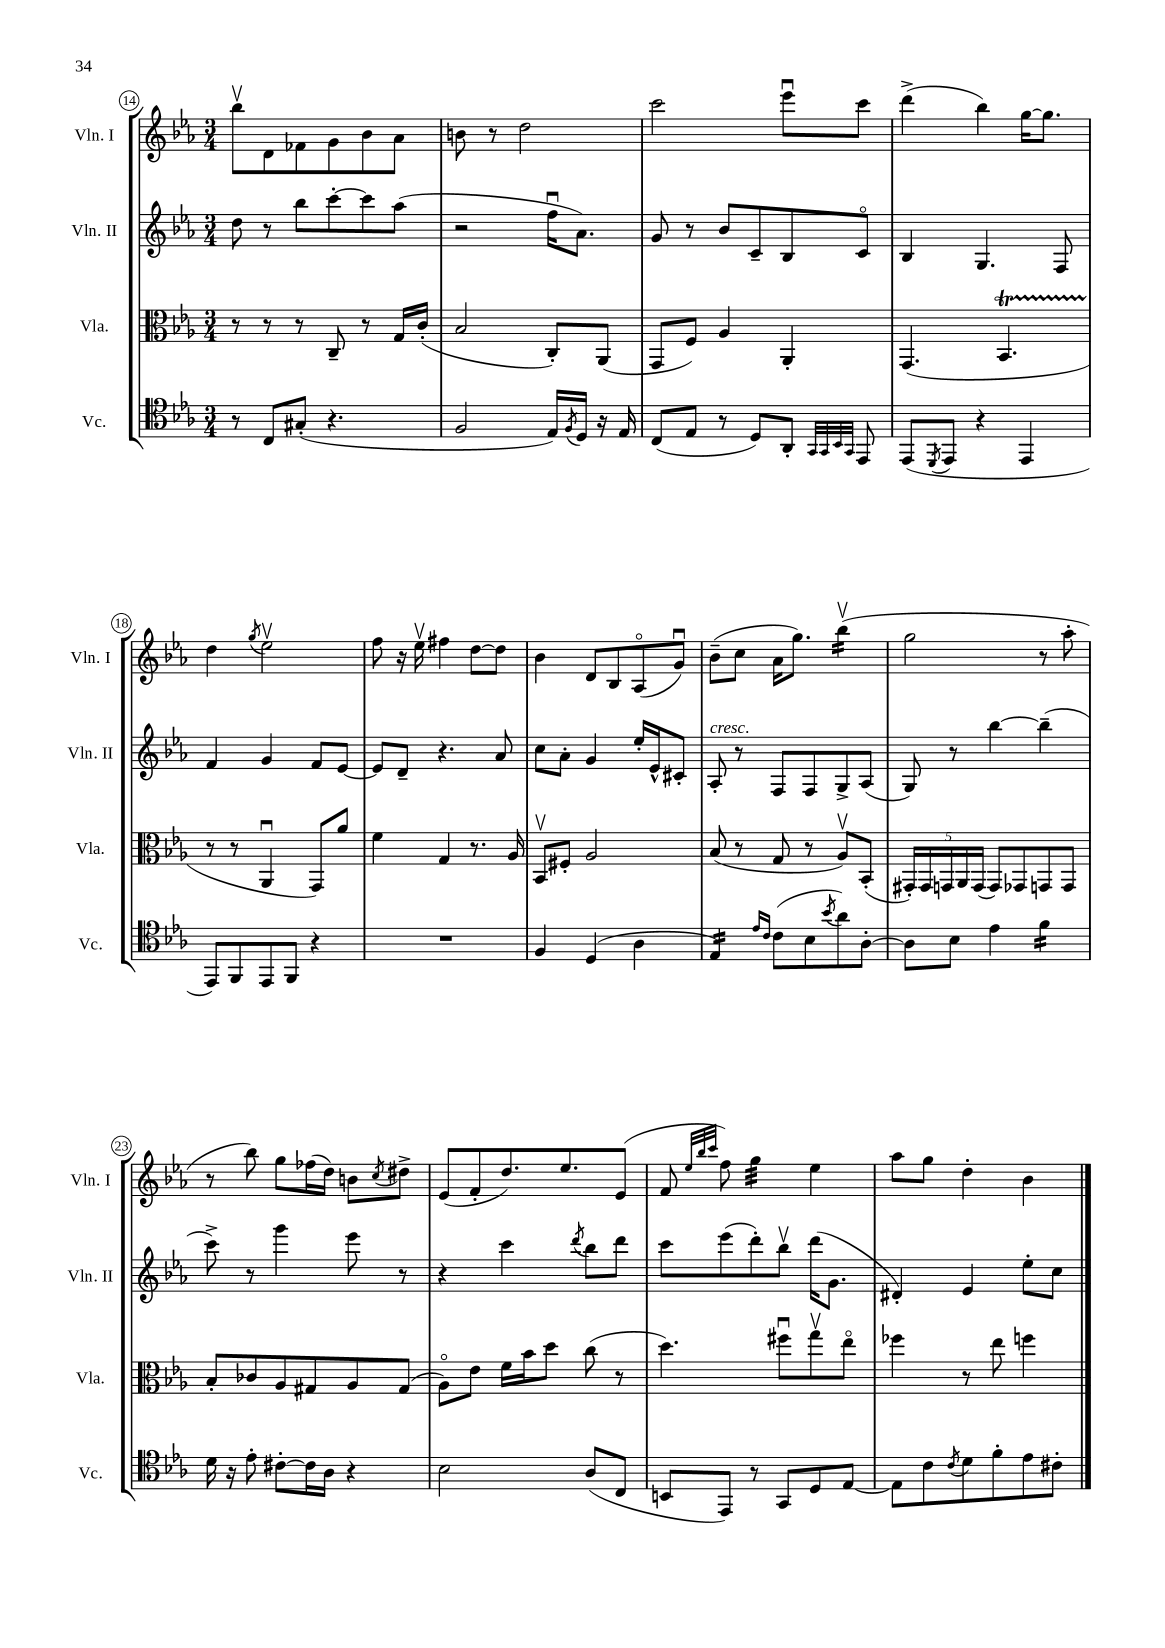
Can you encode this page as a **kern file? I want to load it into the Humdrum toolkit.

**kern	**kern	**kern	**kern
*staff4	*staff3	*staff2	*staff1
*clefC4	*clefC3	*clefG2	*clefG2
*k[b-e-a-]	*k[b-e-a-]	*k[b-e-a-]	*k[b-e-a-]
*M3/4	*M3/4	*M3/4	*M3/4
8r	8r	8dd	8bb-v
8C	8r	8r	8d
(8G#'	8r	8bb-	8f-
4.r	8C~	[8ccc'	8g
.	8r	8ccc]	8b-
.	16G	(8aa-	8a-
.	(16c'	.	.
=	=	=	=
2F	2B-	2r	8b
.	.	.	8r
.	.	.	2dd
16E-)	8C')	16ffu	.
8qF	.	.	.
16D	.	8.a-)	.
16r	(8AA-	.	.
16E-	.	.	.
=	=	=	=
(8C	8GG	8g	2ccc
8E-	8F)	8r	.
8r	4A-	8b-	.
8D)	.	8c~	.
8AA-'	4AA-'	8B-	8eee-u
32qqGG	.	.	.
32qqGG	.	.	.
32qqBB-	.	.	.
32qqGG	.	.	.
8EE-	.	8co	8ccc
=	=	=	=
(8EE-	(4.GG	4B-	(4ddd^
8qDD	.	.	.
8EE-	.	.	.
4r	.	4.G	4bb-)
.	4.BB-	.	.
4EE-	.	.	[16gg
.	.	.	8.gg]
.	.	8F	.
=	=	=	=
8EE-)	8r	4f	4dd
8FF	8r	.	.
.	.	.	8qgg
8EE-	4AA-u	4g	2ee-v
8FF	.	.	.
4r	8GG)	8f	.
.	8a-	[8e-	.
=	=	=	=
2.r	4f	8e-]	8ff
.	.	8d~	16r
.	.	.	16ee-v
.	4G	4.r	4ff#
.	8.r	.	[8dd
.	.	8a-	8dd]
.	16A-	.	.
=	=	=	=
4F	8BB-v	8cc	4b-
.	8F#'	8a-'	.
(4D	2A-	4g	8d
.	.	.	8B-
4A-	.	16ee-'	(8A-o
.	.	16e-^^	.
.	.	8c#'	8gu)
=	=	=	=
4E-)	(8B-	8A-'	(8b-~
.	8r	8r	8cc
16qqe-	.	.	.
16qqc	.	.	.
(8c	8G	8F	16a-
.	.	.	8.gg)
8B-	8r	8F	.
8qb-	.	.	.
8a-)	8A-v)	8G^	(4bb-v
[8A-'	(8BB-'	(8A-	.
=	=	=	=
8A-]	20GG#')	8G)	2gg
.	20GG#	.	.
.	20GG	.	.
8B-	.	8r	.
.	20AA-	.	.
.	(20GG	.	.
4e-	8GG)	[4bb-	.
.	8GG-	.	.
4f	8GG	(4bb-~]	8r
.	8GG	.	8aa-'
=	=	=	=
16d	8B-'	8ccc^)	8r
16r	.	.	.
8e-'	8c-	8r	8bb-)
[8c#'	8A-	4ggg	8gg
16c#]	8G#	.	(16ff-
16A-	.	.	16dd)
4r	8A-	8eee-	8b
.	.	.	8qcc
.	(8G#	8r	8dd#^
=	=	=	=
2B-	8A-o)	4r	(8e-
.	8e-	.	8f'
.	16f	4ccc	8.dd)
.	16b-	.	.
.	8dd	.	.
.	.	.	8.ee-
.	.	8qddd	.
(8A-	(8cc	8bb-	.
8C	8r	8ddd	(8e-
=	=	=	=
8BB	4.dd)	8ccc	8f
.	.	.	32qqee-
.	.	.	32qqbb-
.	.	.	32qqccc
8EE-)	.	(8eee-	8ff)
8r	.	8ddd')	4gg
8GG	8ff#u	8bb-v	.
8D	8ggv	(16ddd	4ee-
.	.	8.g	.
[8E-	8ee-o	.	.
=	=	=	=
8E-]	4ff-	4d#')	8aa-
8c	.	.	8gg
8qc	.	.	.
8d	8r	4e-	4dd'
8f'	8ee-	.	.
8e-	4ff	8ee-'	4b-
8c#'	.	8cc	.
==	==	==	==
*-	*-	*-	*-
